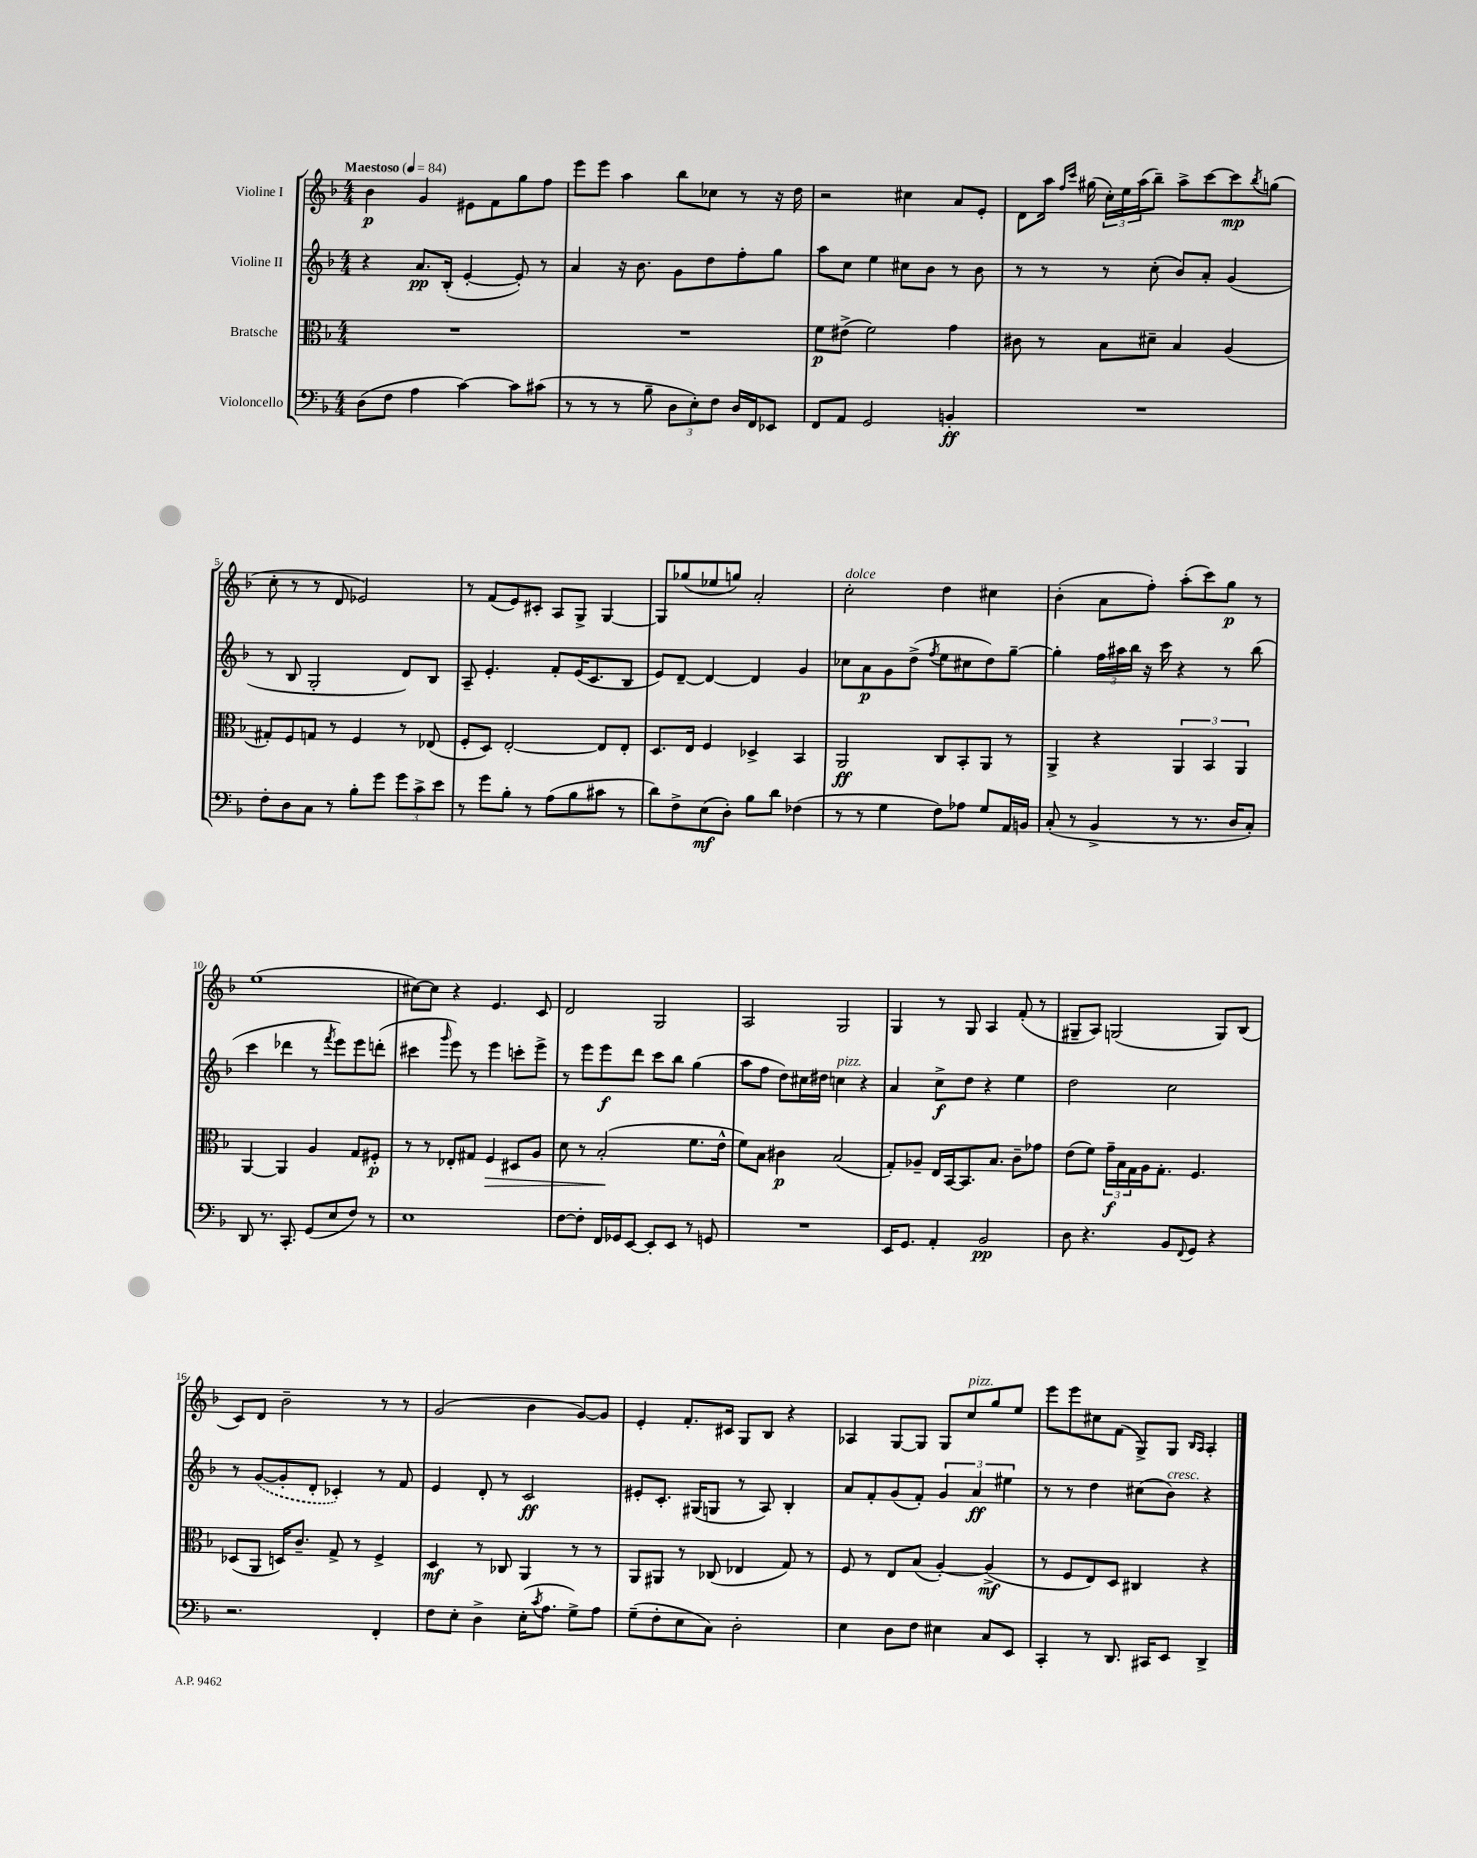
<<
\new StaffGroup <<
\new Staff = "s0" \with { instrumentName = "Violine I" } {
    \clef treble \key f \major \numericTimeSignature \time 4/4 \tempo "Maestoso" 4 = 84
    bes'4\p g'4 eis'8 f'8 g''8 f''8 |
    e'''8 e'''8 a''4 bes''8 ces''8 r8 r16 d''16 |
    r2 cis''4 a'8 e'8-. |
    d'8 a''16 \grace { f''16 c'''16 } gis''16( \tuplet 3/2 { c''16-.) e''16 a''16( } bes''8--) a''8-> c'''8~ c'''8\mp \acciaccatura { bes''8 } g''8( |
    c''8-. r8 r8 d'8 ees'2) |
    r8 f'8( e'8) cis'8-. a8 g8-> g4~ |
    g8 ges''8( ees''8 g''8) a'2-. |
    c''2-.^\markup { \italic "dolce" } d''4 cis''4 |
    bes'4-.( a'8 f''8-.) a''8-.( c'''8) g''8\p r8 |
    e''1( |
    cis''8~) cis''8 r4 e'4. c'8 |
    d'2 g2 |
    a2 g2 |
    g4 r8 g8 a4 f'8-.( r8 |
    gis8-- a8) g2( g8) bes8( |
    c'8) d'8 bes'2-- r8 r8 |
    g'2( bes'4 g'8~) g'8 |
    e'4-. f'8.-. cis'16 g8 bes8 r4 |
    aes4 g8~ g8 g8 c''8^\markup { \italic "pizz." } g''8 e''8 |
    e'''8 e'''8 cis''8 f'8( g8->) g8 \grace { bes16 a16 } a4-. \bar "|." |
}
\new Staff = "s1" \with { instrumentName = "Violine II" } {
    \clef treble \key f \major \numericTimeSignature \time 4/4
    r4 a'8.\pp bes16-.( e'4~-. e'8-.) r8 |
    a'4 r16 bes'8. g'8 d''8 f''8-. g''8 |
    a''8 c''8 e''4 cis''8 bes'8 r8 bes'8 |
    r8 r8 r8 c''8-.( bes'8) a'8-. g'4( |
    r8 bes8 g2-. d'8) bes8 |
    a8-- e'4.-. f'8-. e'16( c'8. bes8 |
    e'8) d'8~-- d'4~ d'4 g'4 |
    ces''8 a'8\p g'8 d''8->( \acciaccatura { f''8 } e''8 cis''8 d''8) g''8~-- |
    g''4-. \tuplet 3/2 { f''16 ais''16 bes''16 } r16 c'''16 r4 r8 bes''8( |
    c'''4 des'''4 r8 \acciaccatura { f'''8 } e'''8) e'''8 d'''8-.( |
    cis'''4 \grace { g'''16 } e'''8) r8 e'''4 c'''8-. e'''8-> |
    r8 e'''8 e'''8\f d'''8 c'''8 bes''8 g''4( |
    a''8 f''8 d''8) cis''16 dis''16 c''4^\markup { \italic "pizz." } r4 |
    a'4 c''8->\f d''8 r4 e''4 |
    d''2 c''2 |
    r8 \once \slurDashed g'8~( g'8-. d'8-. ces'4-.) r8 f'8 |
    e'4 d'8-. r8 c'2\ff |
    eis'8-. c'8.-. gis16( g8 r8 a8) bes4-. |
    a'8 f'8-. g'8( f'8-.) \tuplet 3/2 { g'4 a'4\ff eis''4 } |
    r8 r8 d''4 cis''8( bes'8^\markup { \italic "cresc." }) r4 \bar "|." |
}
\new Staff = "s2" \with { instrumentName = "Bratsche" } {
    \clef alto \key f \major \numericTimeSignature \time 4/4
    R1 |
    R1 |
    f'8\p eis'8->( f'2) g'4 |
    cis'8 r8 bes8 dis'8-- bes4 a4( |
    gis8-.) f8 g8 r8 f4 r8 ees8( |
    f8-. d8) e2~-. e8 e8-. |
    d8. e16 f4 des4-> bes,4 |
    a,2\ff c8 bes,8-. a,8 r8 |
    a,4-> r4 \tuplet 3/2 { a,4 bes,4 a,4 } |
    a,4~ a,4 a4 g8 fis8-.\p |
    r8 r8 ees8-. gis8 f4\> dis8 a8 |
    d'8 r8 bes2-.\!( f'8. e'16-^ |
    f'8) bes8 cis'4\p bes2( |
    g8-.) aes8-- e16 bes,16~ bes,8. bes8. c'8-- ges'8 |
    e'8( f'8) \tuplet 3/2 { g'16--\f bes16 g16 } a16 g8.-. f4. |
    des8( a,8 d16) c'8.-- g8-> r8 f4-> |
    d4\mf r8 ces8 a,4 r8 r8 |
    a,8 ais,8 r8 ces8( ees4 g8) r8 |
    f8 r8 e8 bes8( a4~-.) a4->\mf( |
    r8 f8 e8) d8 cis4 r4 \bar "|." |
}
\new Staff = "s3" \with { instrumentName = "Violoncello" } {
    \clef bass \key f \major \numericTimeSignature \time 4/4
    d8( f8 a4 c'4~) c'8 cis'8( |
    r8 r8 r8 bes8-- \tuplet 3/2 { d8 e8-.) f8 } d16 f,16 ees,8 |
    f,8 a,8 g,2 b,4-.\ff |
    R1 |
    f8-. d8 c8 r8 bes8-. g'8 \tuplet 3/2 { g'8 c'8-> e'8 } |
    r8 g'8 bes8-. r8 a8( bes8 cis'8 r8 |
    d'8) f8-> e8\mf( d8-.) bes8 d'8 fes4( |
    r8 r8 g4 f8) aes8 g8 a,16 b,16 |
    c8-.( r8 bes,4-> r8 r8. d16 c8-.) |
    d,8 r8. c,8.-. g,8( e8 f8) r8 |
    e1 |
    f8~ f8-. f,16 ges,16 e,8~ e,8-. e,8 r8 g,8 |
    R1 |
    e,16 g,8. a,4-. bes,2\pp |
    d8 r4. bes,8 \appoggiatura { f,8 } g,8 r4 |
    r2. f,4-. |
    f8 e8-. d4-> e16-.( \acciaccatura { c'8 } a8. g8->) a8 |
    g8--( f8-. e8 c8) d2-. |
    e4 d8 f8 eis4 c8 e,8 |
    c,4-. r8 d,8. cis,16 e,8 d,4-> \bar "|." |
}
>>
>>
